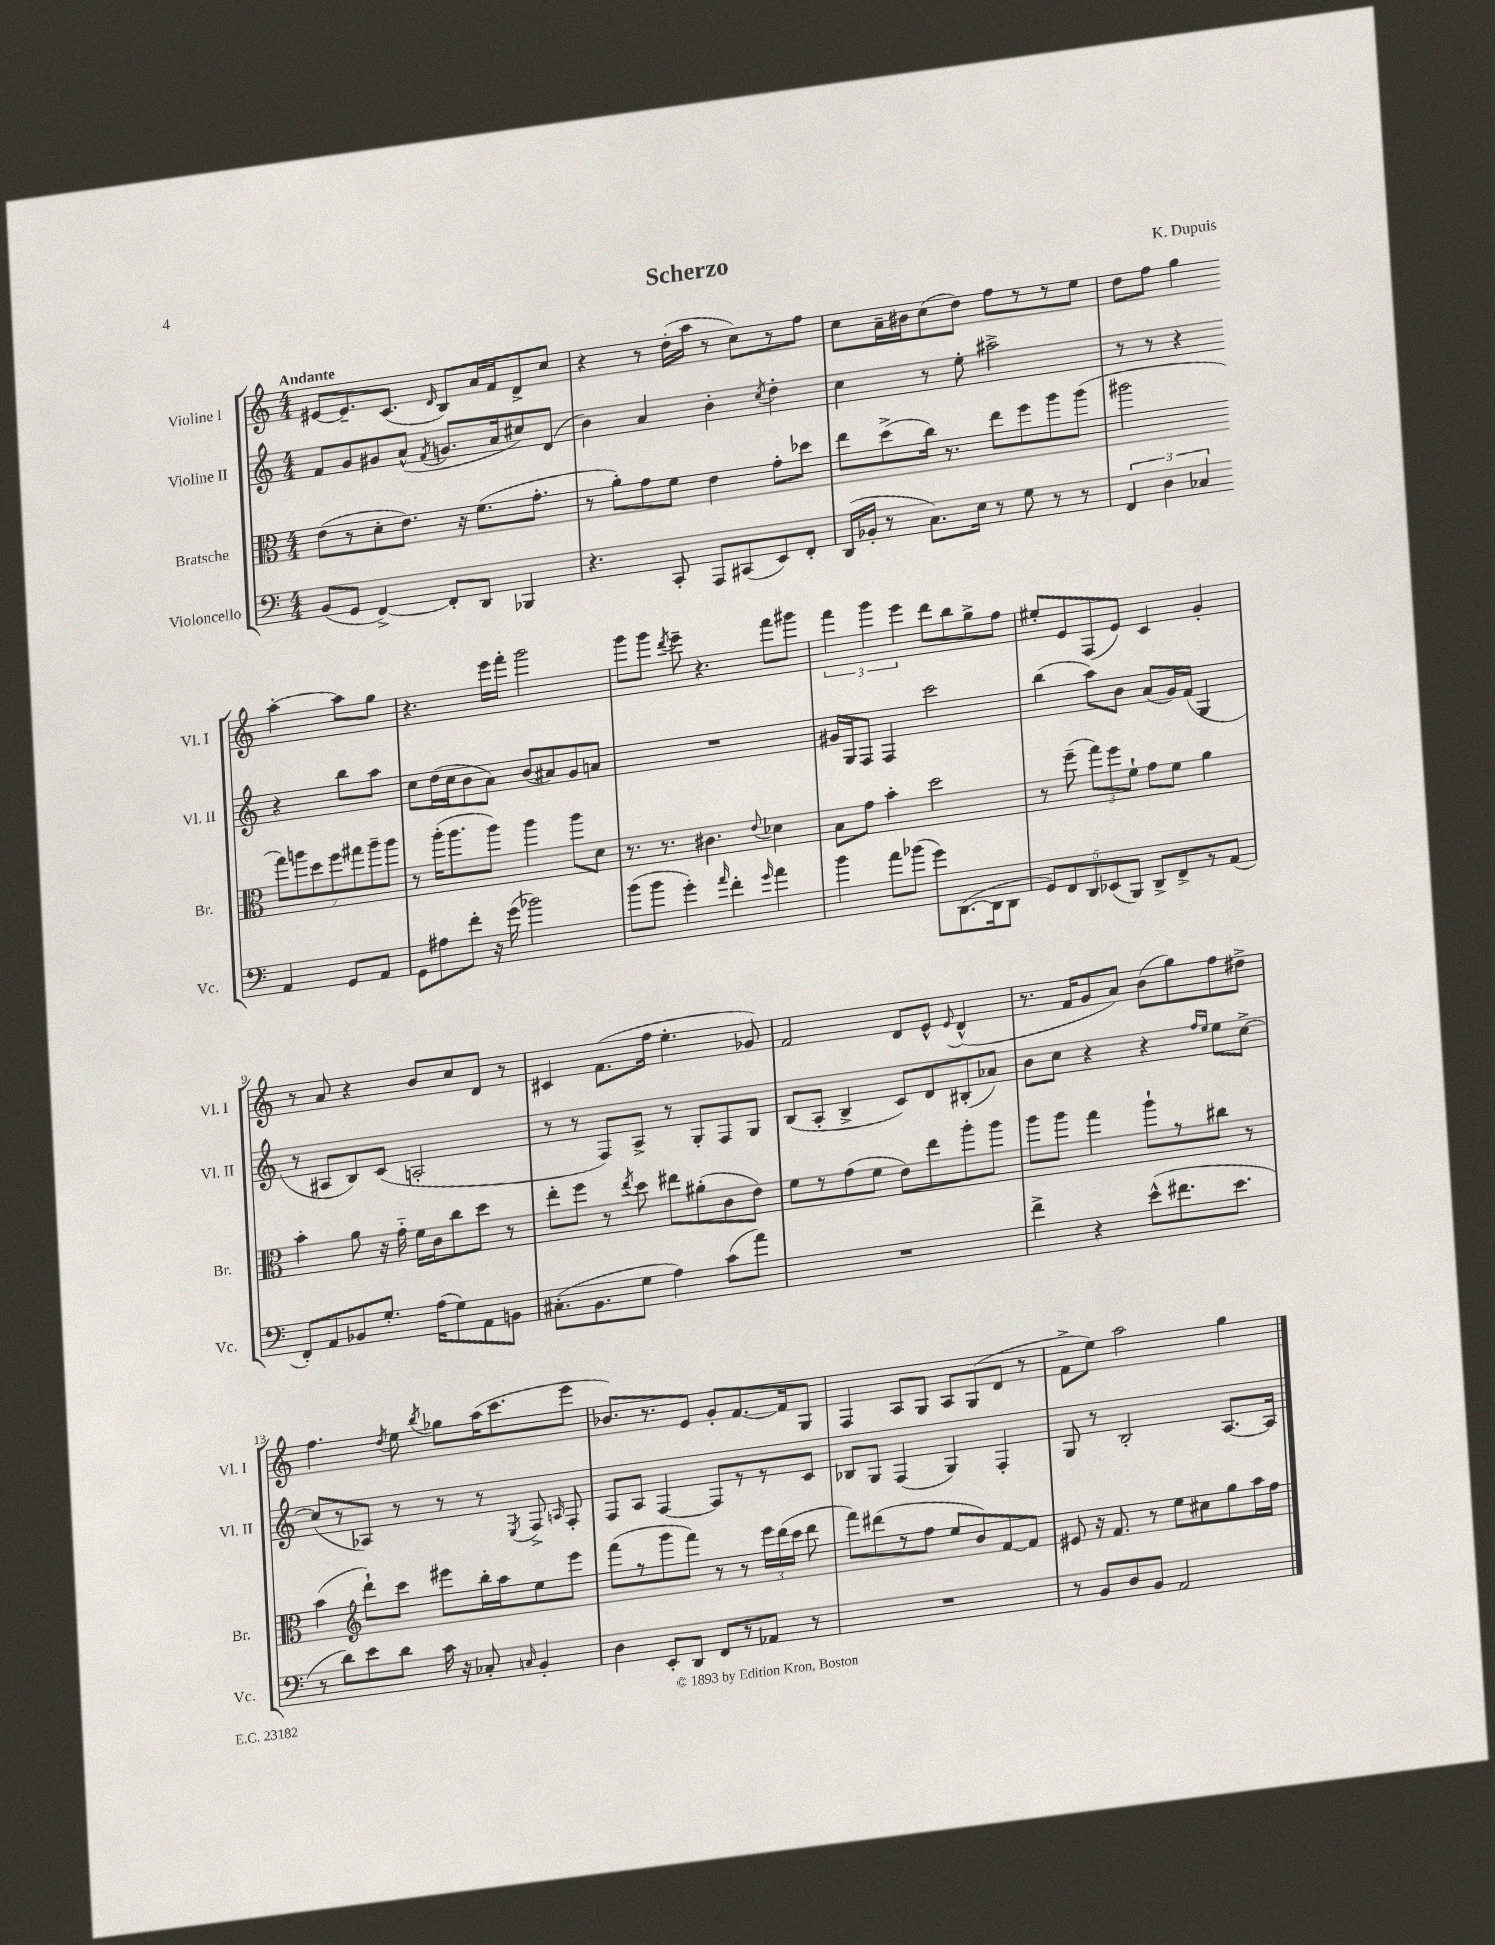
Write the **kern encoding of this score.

**kern	**kern	**kern	**kern
*staff4	*staff3	*staff2	*staff1
*clefF4	*clefC3	*clefG2	*clefG2
*k[]	*k[]	*k[]	*k[]
*M4/4	*M4/4	*M4/4	*M4/4
(8BB/L	(8e\L	8f/L	[8e#/L
8GG/J	8r	8g/	8.e#~/]
[4FF^/)	8d'\	8g#/	.
.	.	.	(8.c/J
.	8.e\J)	(8a^^/J	.
.	.	8qf/	16qqd/
8FF'/]L	.	8.g/L	8B/L)
.	16r	.	.
8DD/J	(8.f\L	.	16a/L
.	.	16a/k	16f/J
4BBB-/	.	8cc#/)	8d^/
.	8.g'\J	.	.
.	.	(8d/J	8cc/J
=	=	=	=
4.r	8r	4b\)	4r
.	8a'\L)	.	.
.	8g\	4a/	8r
8CC'/	8f\J	.	(16dd'\LL
.	.	.	16aa\JJ
8AAA/L	4e\	4b'\	8r
(8CC#/	.	.	8cc\L)
.	.	8qcc/	.
8EE/)	8g'\L	4dd'\	8r
8FF'/J	8dd-\J	.	8ff\J
=	=	=	=
(16DD/LL	8ee\L	4cc\	8cc\L
16BB-'/JJ	.	.	.
8r	(8dd^\	.	16a~\L
.	.	.	16b#\J
8.C\L)	16cc\Jk)	8r	(8cc\
.	8.r	.	.
.	.	8ee'\	8dd\J)
16E\Jk	.	.	.
8r	8ee\L	2aa#^\	8ff\L
8G\	8ff\	.	8r
8r	8aa\	.	8r
8r	(8aa\J	.	8ee\J
=	=	=	=
6FF/	2aa#\	8r	8dd\L
.	.	8r	8ff\J
6D\	.	.	.
.	.	4r	4gg\
6C-/	.	.	.
4AA/	14gg\L)	4r	[4aa'\
.	14aa\	.	.
.	14dd\	.	.
.	14ff\	.	.
8GG/L	.	8bb\L	8aa\]L
.	14gg#\	.	.
.	14aa~\	.	.
8AA/J	.	8aa\J	8gg\J
.	14aa\J	.	.
=	=	=	=
8GG\L	8r	8cc\L	4.r
8A#\	(16aa'\LK	(16dd\L	.
.	8.aa\	16cc\J	.
8f'\J	.	8b\	.
16r	8aa\J)	8a\J)	16eee\LL
(16g\	.	.	16fff'\JJ
2b-\)	4aa\	(8b/L	2ggg\
.	.	8a#/)	.
.	8aa\L	8g/	.
.	8d\J	8a/J	.
=	=	=	=
(8b\L	8.r	1r	8ggg\L
8b\J	.	.	8ggg\J
.	8.r	.	.
.	.	.	8qddd/
4g'\)	.	.	8eee~\
.	4.c#\	.	4.r
16qqa/	.	.	.
4f'\	.	.	.
16qqg/	8qqe/	.	.
4a\	4d-\	.	8fff\L
.	.	.	8ggg#\J
=	=	=	=
4b\	8B\L	16g#/LL	6fff\
.	.	16G/J	.
.	8g\J	8F/J	.
.	.	.	6ggg\
8a\L	4b'\	4F/	.
.	.	.	6eee\
(8b-\J	.	.	.
8g\L)	2dd\	2ccc\	8ddd\L
([8.DD\	.	.	8bb\
.	.	.	8gg^\
16DD\]k	.	.	.
8DD\J	.	.	8ff\J
=	=	=	=
10GG/L)	8r	(4bb\	8ee#'/L
10FF/	.	.	.
.	(8ff~\	.	8e/
10DD/	.	.	.
.	12gg\L)	8aa\L)	(8F/
(10EE-/	.	.	.
.	12ff\	.	.
.	.	8b\J	8e/J)
10BBB/J)	.	.	.
.	12f`\J	.	.
8DD^/L	8g\L	(8a/L	4c/
8FF^/	8f\J	16g/L)	.
.	.	(16f/JJ	.
8r	4a\	4G/	4g'/
(8AA/J	.	.	.
=	=	=	=
8FF'/L)	4b'\	8r	8r
8AA/	.	8A#/L	8a/
8BB-/	8a\	8B/)	4r
8.G'/J	16r	(8c/J	.
.	16g'~\	.	.
.	16f\LL	2A'/	8b/L
(16A\LK	16c\J	.	.
8G\)	8cc\	.	8cc/
8AA\	8dd\J	.	8d/J
8BB\J	8r	.	8r
=	=	=	=
(8.C#'\L	8ee'\L	8r	4c#/
.	8ff\J	8r	.
8.BB\	.	.	.
.	8r	8F/L)	(8.f\L
.	8qee/	.	.
8G\J	8dd\	8A^/J	.
.	.	.	16ff\Jk
4A\)	8ee#\L	8r	4.ee'\
.	(8a#'\	8G'/L	.
(8c\L	8c\	8F/	.
8a\J)	8e\J)	8G/J	8g-/)
=	=	=	=
1r	8f\L	(8B/L	2f/
.	8r	8A'/J	.
.	(8g\	4B^/	.
.	8f\J	.	.
.	8e\L)	8c/L)	8d/L
.	8ee\	8d/	8e^^/J
.	.	.	8qqe/
.	8aa'\	(8B#'/	(4d^^/
.	8aa\J	8a-/J)	.
=	=	=	=
4f^\	8aa\L	8b\L	8.r
.	8aa\J	8cc\J	.
.	.	.	16f/LK
4r	4gg\	4r	8g/
.	.	.	8a/J)
(8e^^\L	8aa`\L	4r	(8b\L
8.f#\	8r	.	8gg\)
.	.	16qqff/LL	.
.	.	16qqee/JJ	.
.	8cc#\J	8ee\L	8ff\
8.e\J	.	.	.
.	8r	[8cc^\J	8dd#^\J
=	=	=	=
8r	(4b\	(8cc/]L	4.ff\
8d\L)	.	8r	.
*	*clefG2	*	*
8e\	8ddd`\L)	8A-/J)	.
.	.	.	8qdd/
8d\J	8ccc\J	8r	8ee\
.	.	.	8qbb/
16c\	8eee#\L	8r	8gg-\L
16r	.	.	.
8C-'/	16bb'\L	8r	(16aa\K
.	16aa\J	.	8.ccc\
16qqC/	.	8qE/	.
4BB'/	8ee\	8F^/	.
.	.	16qqA/	.
.	8eee#\J	8F'/	8eee\J
=	=	=	=
4D\	(8fff\L	8F/L	8.b-/L)
.	8r	8A/J	.
.	.	.	8.r
8EE'/L	8ggg\	[4F/	.
8DD/J	8fff\J)	.	8e/J
8FF/L	8r	8F/]L	8g'/L
8r	8r	8r	[8.f/
8AA-/J	24eee\LL	8r	.
.	(24ddd\	.	.
.	.	.	16f/]k
.	24ccc\JJ	.	.
8r	8ddd\	8c/J	8G/J
=	=	=	=
1r	8fff\L)	8B-/L	4F/
.	(8ddd#\	8G/J	.
.	8r	(4F/	8A/L
.	8ff\J	.	8G/J
.	8ee/L	4G/)	8A/L
.	8b/)	.	(8G/
.	[8f/	4F'/	8d/J
.	8f/]J	.	8r
=	=	=	=
8r	8e#/	8G/	8f^\L
8BB/L	16r	8r	8ee\J)
.	8.f/	.	.
8D/	.	2B'/	2aa\
8BB/J	8r	.	.
2AA/	8ee\L	.	.
.	8cc#\	.	.
.	8gg\	[8.A/L	4gg\
.	16aa\L	.	.
.	16ff\JJ	16A/]Jk	.
==	==	==	==
*-	*-	*-	*-
